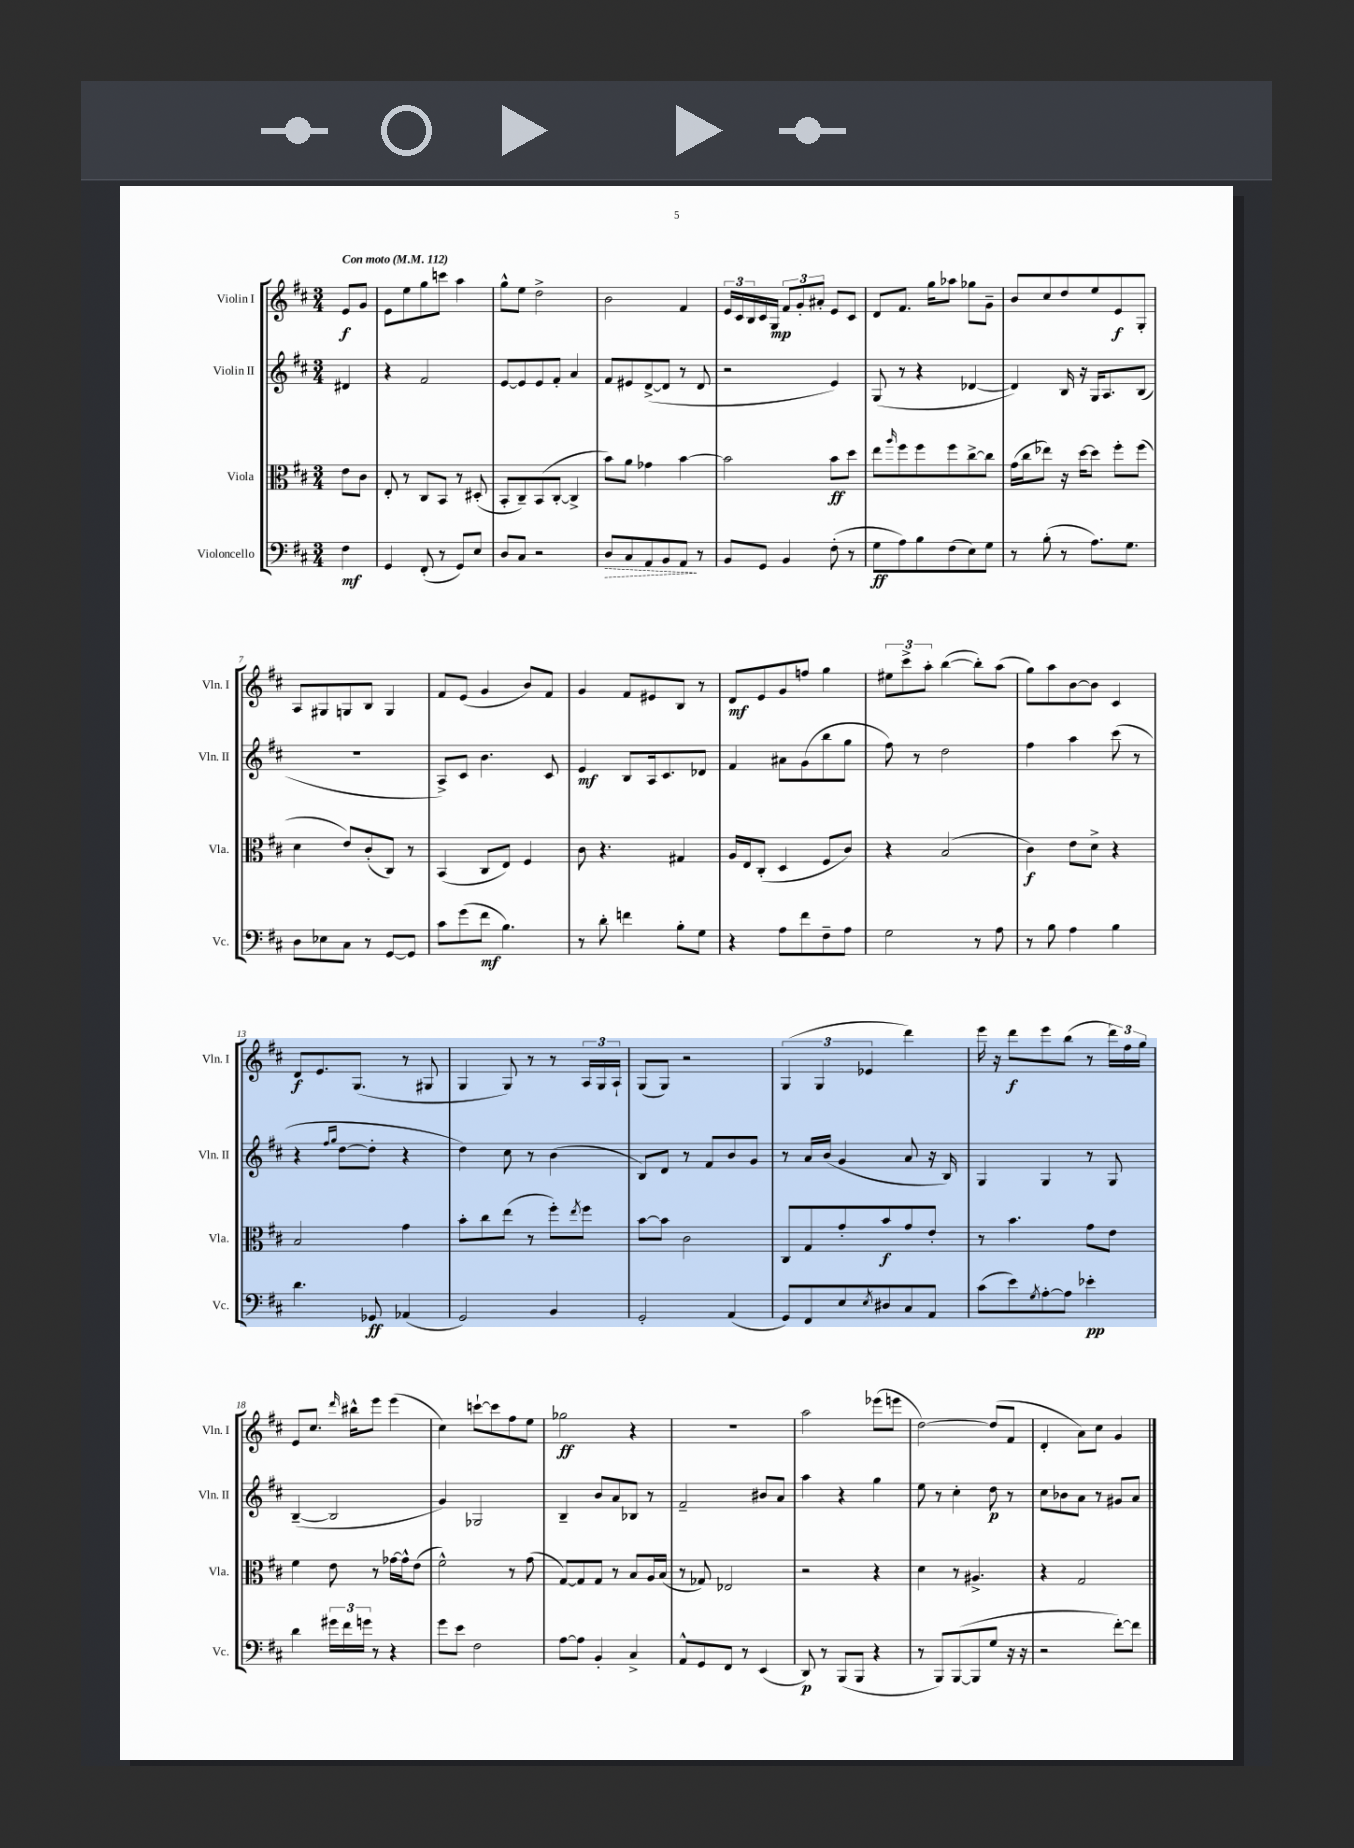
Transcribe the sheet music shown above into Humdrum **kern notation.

**kern	**dynam	**kern	**dynam	**kern	**dynam	**kern	**dynam
*part4	*part4	*part3	*part3	*part2	*part2	*part1	*part1
*staff4	*staff4	*staff3	*staff3	*staff2	*staff2	*staff1	*staff1
*I"Violoncello	*	*I"Viola	*	*I"Violin II	*	*I"Violin I	*
*I'Vc.	*	*I'Vla.	*	*I'Vln. II	*	*I'Vln. I	*
*clefF4	*	*clefC3	*	*clefG2	*	*clefG2	*
*k[f#c#]	*	*k[f#c#]	*	*k[f#c#]	*	*k[f#c#]	*
*M3/4	*	*M3/4	*	*M3/4	*	*M3/4	*
*MM112	*	*MM112	*	*MM112	*	*MM112	*
=	=	=	=	=	=	=	=
!	!	!	!	!	!	!LO:TX:a:B:t=Con moto	!
4F#\	mf	8e\L	.	4d#X/	.	8e/L	f
.	.	8c#\J	.	.	.	8g/J	.
=1	=1	=1	=1	=1	=1	=1	=1
4GG/	.	8E'/	.	4r	.	8e\L	.
.	.	8r	.	.	.	8ee\	.
(8FF#'/	.	8C#/L	.	2f#/	.	8gg\	.
8r	.	8BB/J	.	.	.	8cccn\J	.
8GG/L)	.	8r	.	.	.	4aa\	.
8E/J	.	(8D#X'/	.	.	.	.	.
=2	=2	=2	=2	=2	=2	=2	=2
8D/L	.	8BB'/L	.	[8e/L	.	8gg^^\L	.
8C#/J	.	8C#~/)	.	8e/]	.	8ee\J	.
2r	.	(8BB/	.	8e/	.	2dd^\	.
.	.	[8C#'/J	.	8f#'/J	.	.	.
.	.	4C#^/]	.	4a/	.	.	.
=3	=3	=3	=3	=3	=3	=3	=3
!	!LO:HP:b	!	!	!	!	!	!
8D/L	>	8b\L)	.	8f#/L	.	2b\	.
8C#/	.	8a\J	.	8e#X/	.	.	.
8AA/	.	4g-X\	.	([8d^/	.	.	.
8BB/	.	.	.	8d/J]	.	.	.
8AA/J	.	[4b\	.	8r	.	4f#/	.
8r	]	.	.	8d/	.	.	.
=4	=4	=4	=4	=4	=4	=4	=4
8BB/L	.	2b\]	.	2r	.	24e/LL	.
.	.	.	.	.	.	24c#/	.
.	.	.	.	.	.	24B/	.
8GG/J	.	.	.	.	.	16c#/	.
.	.	.	.	.	.	16G/JJ	mp
4BB/	.	.	.	.	.	12f#/L	.
.	.	.	.	.	.	12g'/	.
.	.	.	.	.	.	12a#X'/J	.
(8F#'\	.	8b\L	ff	4e/)	.	8e/L	.
8r	.	8dd\J	.	.	.	8c#/J	.
=5	=5	=5	=5	=5	=5	=5	=5
8G\L	ff	8ee\L	.	(8G/	.	8d/L	.
.	.	16qqaa/	.	.	.	.	.
8A\)	.	8ff#\	.	8r	.	8.f#/J	.
8B\	.	8ff#\	.	4r	.	.	.
.	.	.	.	.	.	16gg\KL	.
(8F#\	.	8ff#\	.	.	.	8aa-X\J	.
8E\)	.	[8cc#^\	.	[4d-X/	.	8gg-X\L	.
8G\J	.	8cc#\J]	.	.	.	8g~\J	.
=6	=6	=6	=6	=6	=6	=6	=6
8r	.	(16g\LL	.	4d-/])	.	8b/L	.
.	.	16cc#\J	.	.	.	.	.
(8B'\	.	8ee-X\J)	.	.	.	8cc#/	.
8r	.	16r	.	16B/	.	8dd/	.
.	.	[16dd\KL	.	16r	.	.	.
8.A\L)	.	8dd\J]	.	16G/KL	.	8ee/	.
.	.	.	.	8.A/	.	.	.
.	.	8ff#'\L	.	.	.	8e/	f
8.G\J	.	.	.	.	.	.	.
.	.	(8ff#\J	.	(8B/J	.	8G'/J	.
!!LO:LB:g=z
=7	=7	=7	=7	=7	=7	=7	=7
8D\L	.	4d\	.	2.r	.	8A/L	.
8E-X\	.	.	.	.	.	8G#X/	.
8C#\J	.	8e/L)	.	.	.	8Gn/	.
8r	.	(8c#'/	.	.	.	8B/J	.
[8GG/L	.	8C#/J)	.	.	.	4G/	.
8GG/J]	.	8r	.	.	.	.	.
=8	=8	=8	=8	=8	=8	=8	=8
8c#\L	.	(4BB/	.	8A^/L)	.	8f#/L	.
(8g\	.	.	.	8c#/J	.	(8e/J	.
8f#\J	mf	8C#/L	.	4.b\	.	4g/	.
4.B\)	.	8E/J)	.	.	.	.	.
.	.	4F#/	.	.	.	8b/L)	.
.	.	.	.	8c#/	.	8f#/J	.
=9	=9	=9	=9	=9	=9	=9	=9
8r	.	8c#\	.	4e/	mf	4g/	.
8d'\	.	4.r	.	.	.	.	.
4fn\	.	.	.	8B/L	.	8f#/L	.
.	.	.	.	16A/k	.	8e#X/	.
.	.	.	.	8.c#/	.	.	.
8B'\L	.	4G#X/	.	.	.	8B/J	.
8G\J	.	.	.	8d-X/J	.	8r	.
=10	=10	=10	=10	=10	=10	=10	=10
4r	.	16A/LL	.	4f#/	.	8d/L	mf
.	.	16E/J	.	.	.	.	.
.	.	(8C#'/J	.	.	.	8e/	.
8A\L	.	4D/	.	8a#X\L	.	8g/	.
8f#\	.	.	.	(8g\	.	8ffn/J	.
8F#~\	.	8F#/L	.	8bb\	.	4gg\	.
8A\J	.	8c#/J)	.	8gg\J	.	.	.
=11	=11	=11	=11	=11	=11	=11	=11
2G\	.	4r	.	8ff#\)	.	12ee#X\L	.
.	.	.	.	.	.	12ccc#^\	.
.	.	.	.	8r	.	.	.
.	.	.	.	.	.	12aa'\J	.
.	.	(2B/	.	2dd\	.	([4bb\	.
8r	.	.	.	.	.	8bb'\L])	.
8A\	.	.	.	.	.	(8aa\J	.
=12	=12	=12	=12	=12	=12	=12	=12
8r	.	4c#\)	f	4ff#\	.	8gg\L)	.
8B\	.	.	.	.	.	8aa\	.
4A\	.	8e\L	.	4aa\	.	[8b\	.
.	.	8d^\J	.	.	.	8b\J]	.
4B\	.	4r	.	(8ccc#\	.	4c#/	.
.	.	.	.	8r	.	.	.
!!LO:LB:g=z
=13	=13	=13	=13	=13	=13	=13	=13
4.d\	.	2B/	.	4r	.	8d/L	f
.	.	.	.	.	.	8.e/	.
.	.	.	.	16qqff#/LL	.	.	.
.	.	.	.	16qqgg/JJ	.	.	.
.	.	.	.	[8dd\L	.	.	.
.	.	.	.	.	.	(8.G/J	.
8GG-X/	ff	.	.	8dd'\J]	.	.	.
(4AA-X/	.	4g\	.	4r	.	8r	.
.	.	.	.	.	.	8G#X/	.
=14	=14	=14	=14	=14	=14	=14	=14
2GG/)	.	8b'\L	.	4dd\)	.	4G/	.
.	.	8cc#\	.	.	.	.	.
.	.	(8ee\J	.	8cc#\	.	8G/)	.
.	.	8r	.	8r	.	8r	.
4BB/	.	8ff#'\L)	.	(4b\	.	8r	.
.	.	8qee/	.	.	.	.	.
.	.	8ff#\J	.	.	.	24A/LL	.
.	.	.	.	.	.	24G/	.
.	.	.	.	.	.	24A`/JJ	.
=15	=15	=15	=15	=15	=15	=15	=15
2GG'/	.	[8b\L	.	8B/L)	.	(8G/L	.
.	.	8b\J]	.	8d/J	.	8G/J)	.
.	.	2c#\	.	8r	.	2r	.
.	.	.	.	8f#/L	.	.	.
(4AA/	.	.	.	8b/	.	.	.
.	.	.	.	8g/J	.	.	.
=16	=16	=16	=16	=16	=16	=16	=16
8GG/L)	.	8C#/L	.	8r	.	(6G/	.
8FF#/	.	8G/	.	16a/LL	.	.	.
.	.	.	.	.	.	6G/	.
.	.	.	.	(16b/JJ	.	.	.
8E/	.	8g'/	.	4g/	.	.	.
.	.	.	.	.	.	6e-X/	.
8qE/	.	.	.	.	.	.	.
8D#X/	.	8b/	f	.	.	.	.
8C#/	.	8g/	.	8a/	.	4ddd\)	.
8AA/J	.	8e'/J	.	16r	.	.	.
.	.	.	.	16B/)	.	.	.
=17	=17	=17	=17	=17	=17	=17	=17
(8c#\L	.	8r	.	4G/	.	16eee\	.
.	.	.	.	.	.	16r	.
8e\)	.	4.b\	.	.	.	8ddd\L	f
8qG/	.	.	.	.	.	.	.
[8A'\	.	.	.	4G/	.	8eee\	.
8A\J]	.	.	.	.	.	(8bb\J	.
4e-X'\	pp	8g\L	.	8r	.	8r	.
.	.	8e\J	.	8G/	.	24ddd\LL)	.
.	.	.	.	.	.	24ff#\	.
.	.	.	.	.	.	24gg\JJ	.
!!LO:LB:g=z
=18	=18	=18	=18	=18	=18	=18	=18
4d\	.	4f#\	.	([4B~/	.	8e/L	.
.	.	.	.	.	.	8.cc#/J	.
24g#X\LL	.	8e\	.	2B/]	.	.	.
24f#\	.	.	.	.	.	.	.
.	.	.	.	.	.	16qqddd/	.
.	.	.	.	.	.	16bb#X^^\KL	.
24gn\JJ	.	.	.	.	.	.	.
8r	.	8r	.	.	.	8eee\J	.
4r	.	[16g-X\LL	.	.	.	(4eee\	.
.	.	16g-^^\J]	.	.	.	.	.
.	.	(8e\J	.	.	.	.	.
=19	=19	=19	=19	=19	=19	=19	=19
8g\L	.	2f#^^\)	.	4g/)	.	4cc#\)	.
8e\J	.	.	.	.	.	.	.
2F#\	.	.	.	2G-X/	.	[8cccn`\L	.
.	.	.	.	.	.	8ccc\]	.
.	.	8r	.	.	.	8ff#\	.
.	.	(8g\	.	.	.	8ee\J	.
=20	=20	=20	=20	=20	=20	=20	=20
[8A\L	.	[8G/L)	.	4B~/	.	2gg-X\	ff
8A\J]	.	8G/]	.	.	.	.	.
4BB'/	.	8G/J	.	8b/L	.	.	.
.	.	8r	.	8a/	.	.	.
4C#^/	.	8B/L	.	8B-X/J	.	4r	.
.	.	16A/L	.	8r	.	.	.
.	.	(16B/JJ	.	.	.	.	.
=21	=21	=21	=21	=21	=21	=21	=21
8AA^^/L	.	8r	.	2f#~/	.	2.r	.
8GG/	.	8G-X/)	.	.	.	.	.
8FF#/J	.	2E-X/	.	.	.	.	.
8r	.	.	.	.	.	.	.
(4EE/	.	.	.	8b#X/L	.	.	.
.	.	.	.	8a/J	.	.	.
=22	=22	=22	=22	=22	=22	=22	=22
8DD/)	p	2r	.	4aa\	.	2aa\	.
8r	.	.	.	.	.	.	.
(8BBB/L	.	.	.	4r	.	.	.
8BBB/J	.	.	.	.	.	.	.
4r	.	4r	.	4gg\	.	(8eee-X\L	.
.	.	.	.	.	.	8eeen\J	.
=23	=23	=23	=23	=23	=23	=23	=23
8r	.	4d\	.	8ee\	.	[2dd\)	.
8BBB/L)	.	.	.	8r	.	.	.
([8BBB/	.	8r	.	4cc#'\	.	.	.
8BBB/]	.	4.A#X^/	.	.	.	.	.
8G/J	.	.	.	8dd\	p	(8dd/L]	.
16r	.	.	.	8r	.	8f#/J	.
16r	.	.	.	.	.	.	.
=24	=24	=24	=24	=24	=24	=24	=24
2r	.	4r	.	8cc#\L	.	4d'/	.
.	.	.	.	8b-X\	.	.	.
.	.	2G/	.	8a\J	.	8a\L)	.
.	.	.	.	8r	.	8cc#\J	.
[8f#'\L)	.	.	.	8g#X/L	.	4g/	.
8f#\J]	.	.	.	8a/J	.	.	.
==	==	==	==	==	==	==	==
*-	*-	*-	*-	*-	*-	*-	*-
